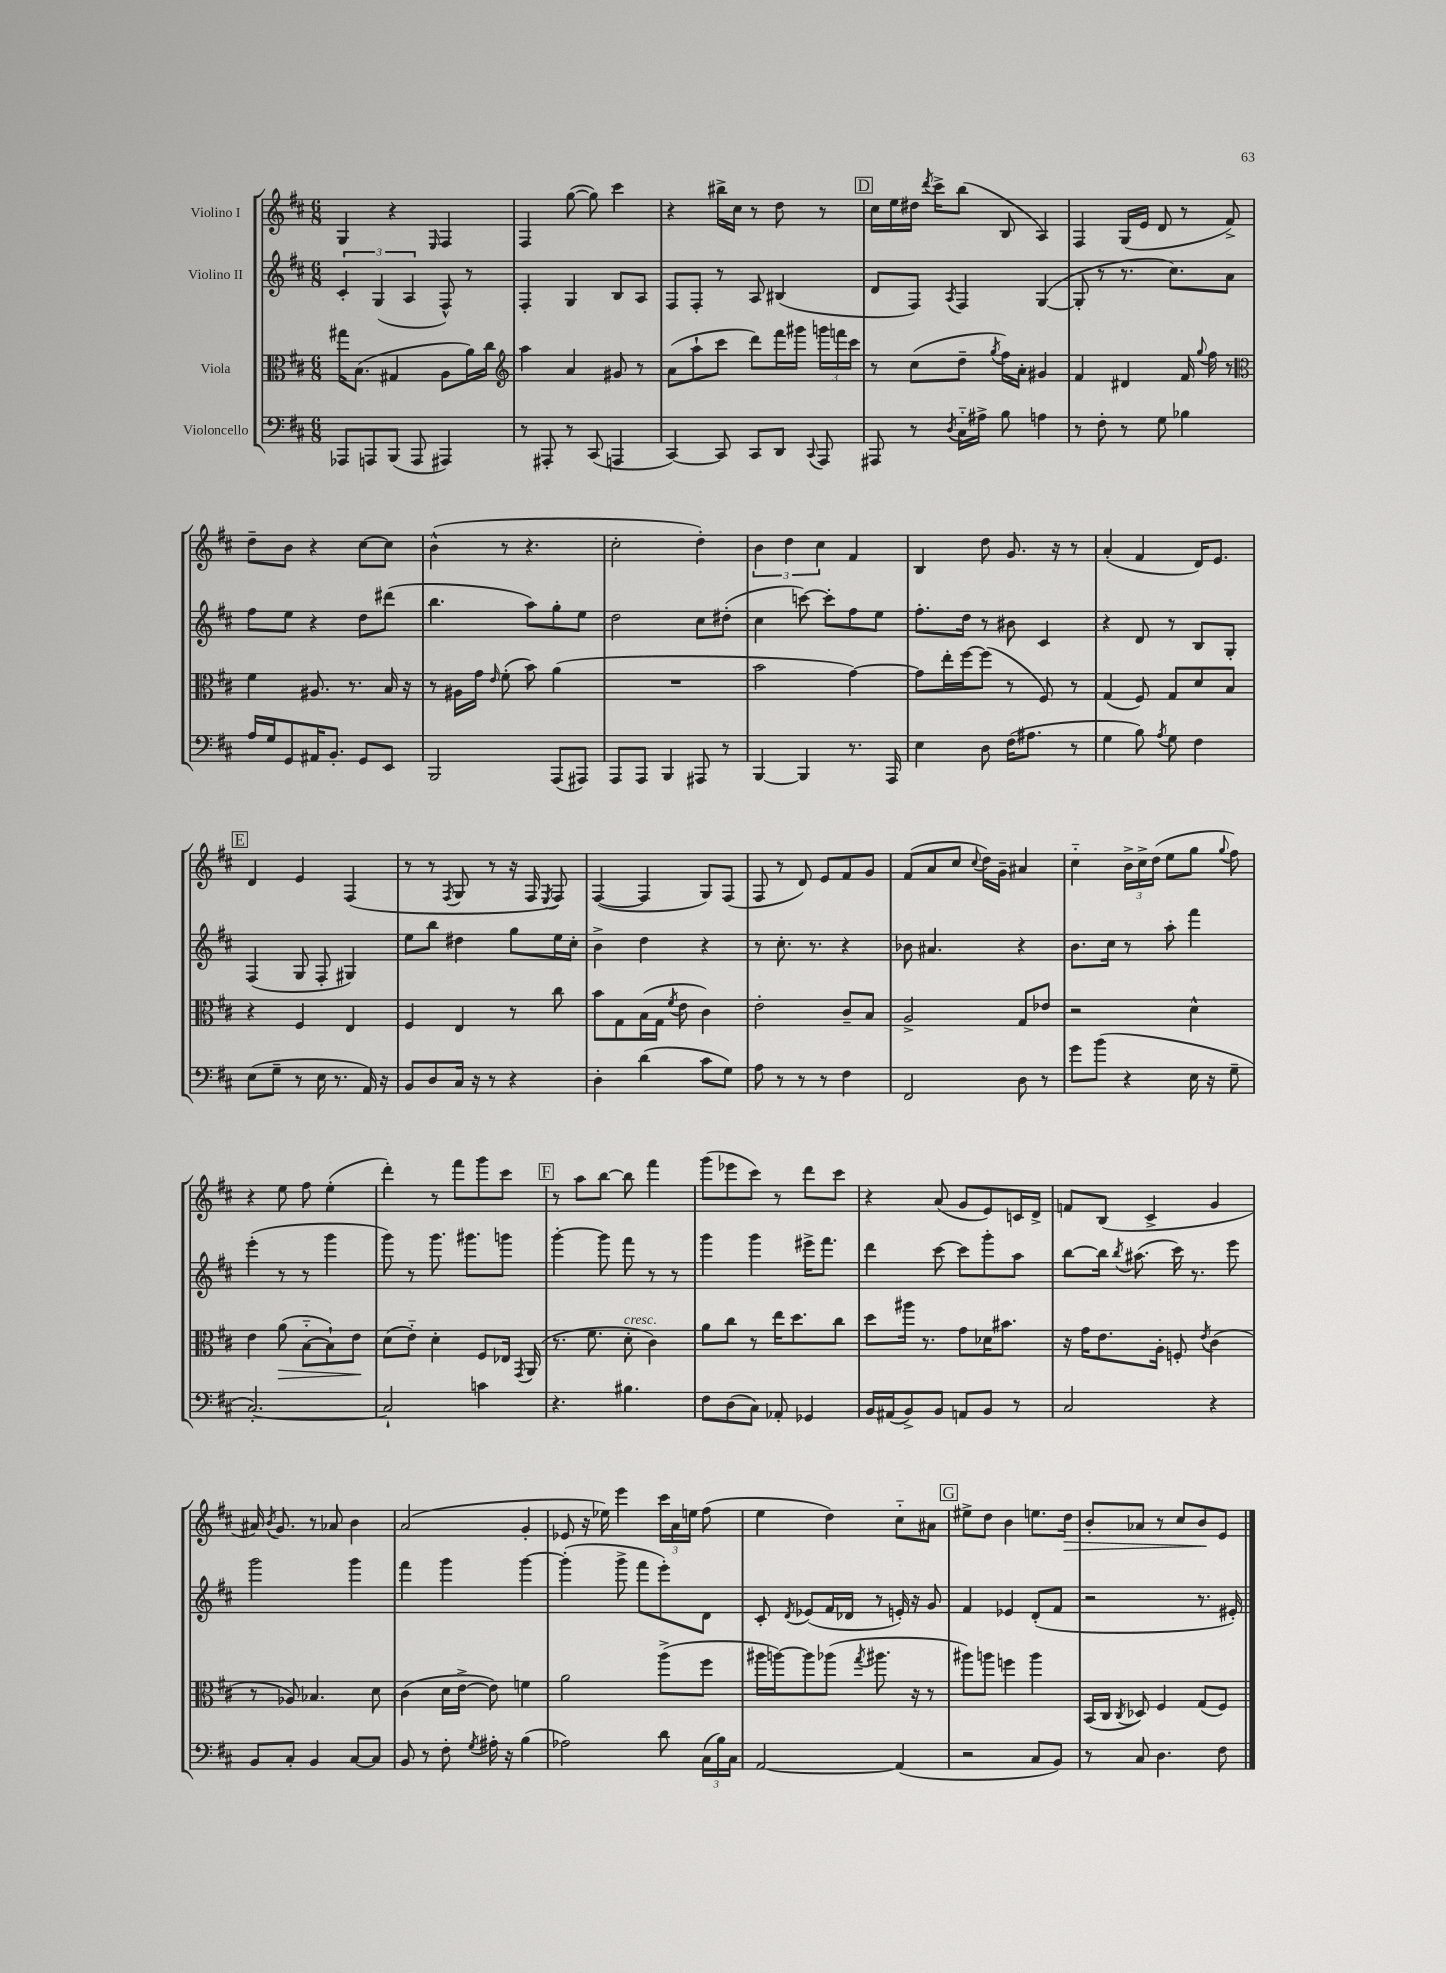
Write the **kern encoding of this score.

**kern	**kern	**dynam	**kern	**kern	**dynam
*part4	*part3	*part3	*part2	*part1	*part1
*staff4	*staff3	*staff3	*staff2	*staff1	*staff1
*I"Violoncello	*I"Viola	*	*I"Violino II	*I"Violino I	*
*clefF4	*clefC3	*	*clefG2	*clefG2	*
*k[f#c#]	*k[f#c#]	*	*k[f#c#]	*k[f#c#]	*
*M6/8	*M6/8	*	*M6/8	*M6/8	*
=26	=26	=26	=26	=26	=26
8AAA-X/L	16gg#X\KL	.	6c#'/	4G/	.
.	(8.B\J	.	.	.	.
8AAAn/	.	.	.	.	.
.	.	.	(6G/	.	.
(8BBB/J	4G#X/	.	.	4r	.
.	.	.	6A/	.	.
8AAA/	.	.	.	.	.
.	.	.	.	16qqE/	.
4AAA#X/)	8A\L	.	8F#^^/)	4F#/	.
.	16a\L)	.	8r	.	.
.	16cc#\JJ	.	.	.	.
=27	=27	=27	=27	=27	=27
*	*clefG2	*	*	*	*
8r	4aa\	.	4F#'/	4F#/	.
8AAA#X'/	.	.	.	.	.
8r	4a/	.	4G/	([8gg\	.
(8CC#/	.	.	.	8gg\])	.
4AAAn/	8g#X/	.	8B/L	4ccc#\	.
.	8r	.	8A/J	.	.
=28	=28	=28	=28	=28	=28
[4CC#/)	(8a\L	.	8F#/L	4r	.
.	8aa`\	.	8F#'/J	.	.
8CC#/]	8ccc#\J	.	8r	16bb#X^\LL	.
.	.	.	.	16cc#\JJ	.
8CC#/L	8ddd\L)	.	8A/	8r	.
8DD/J	16fff#\L	.	(4B#X/	8dd\	.
.	16ggg#X\JJ	.	.	.	.
8qqCC#/	.	.	.	.	.
8AAA/	24gggn\LL	.	.	8r	.
.	24fffn\	.	.	.	.
.	24ccc#\JJ	.	.	.	.
!!LO:REH:place=s1:t=D
=29	=29	=29	=29	=29	=29
8AAA#X/	8r	.	8d/L	16cc#\LL	.
.	.	.	.	16ee\	.
8r	(8cc#\L	.	8F#/J)	16dd#X\JJ	.
.	.	.	.	8qddd/	.
.	.	.	.	16ccc#^\KL	.
8qD/	.	.	8qA/	.	.
16C#\LL	8dd~\J	.	4F#/	(8bb\J	.
16A#X^\JJ	.	.	.	.	.
.	8qgg/	.	.	.	.
8B\	16ff#\LL)	.	.	8B/	.
.	16a'\JJ	.	.	.	.
4An\	4g#X/	.	([4G/	4A/)	.
=30	=30	=30	=30	=30	=30
8r	4f#/	.	8G'/]	4F#/	.
8F#'\	.	.	8r	.	.
8r	4d#X/	.	8.r	(16G/LL	.
.	.	.	.	16e/JJ	.
8G\	.	.	.	8d/	.
.	.	.	8.cc#\L)	.	.
4B-X\	16f#/	.	.	8r	.
.	8qqgg/	.	.	.	.
.	16ff#\	.	.	.	.
.	8r	.	8a\J	8f#^/)	.
!!LO:LB:g=z
=31	=31	=31	=31	=31	=31
*	*clefC3	*	*	*	*
16A/LL	4f#\	.	8ff#\L	8dd~\L	.
16G/J	.	.	.	.	.
8GG/	.	.	8ee\J	8b\J	.
16AA#X/K	8.A#X/	.	4r	4r	.
8.BB'/J	.	.	.	.	.
.	8.r	.	.	.	.
8GG/L	.	.	8dd\L	[8cc#\L	.
8EE/J	16B/	.	(8ddd#X\J	8cc#\J]	.
.	16r	.	.	.	.
=32	=32	=32	=32	=32	=32
2BBB/	8r	.	4.bb\	(4b^^\	.
.	16A#X\LL	.	.	.	.
.	16g\JJ	.	.	.	.
.	16qqe/	.	.	.	.
.	(8f#'\	.	.	8r	.
.	8b\)	.	8aa\L)	4.r	.
(8AAA/L	(4a\	.	8gg'\	.	.
8AAA#X/J)	.	.	8ee\J	.	.
=33	=33	=33	=33	=33	=33
8AAA/L	2.r	.	2dd\	2cc#'\	.
8AAA/J	.	.	.	.	.
4BBB/	.	.	.	.	.
8AAA#X/	.	.	8cc#\L	4dd'\)	.
8r	.	.	(8dd#X'\J	.	.
=34	=34	=34	=34	=34	=34
[4BBB/	2b\	.	4cc#\	6b\	.
.	.	.	.	6dd\	.
4BBB/]	.	.	[8cccn\)	.	.
.	.	.	.	6cc#\	.
.	.	.	8ccc'\L]	.	.
8.r	[4g\)	.	8ff#\	4f#/	.
.	.	.	8ee\J	.	.
16AAA/	.	.	.	.	.
=35	=35	=35	=35	=35	=35
4E\	8g\L]	.	8.ff#'\L	4B/	.
.	16ee'\L	.	.	.	.
.	[16ff#\J	.	16dd\Jk	.	.
8D\	(8ff#\J]	.	8r	8dd\	.
(16F#\KL	8r	.	8b#X\	8.g/	.
8.A#X\J	.	.	.	.	.
.	8F#/)	.	4c#/	.	.
.	.	.	.	16r	.
8r	8r	.	.	8r	.
=36	=36	=36	=36	=36	=36
4G\	(4G/	.	4r	(4a'/	.
8B\)	8F#/)	.	8d/	4f#/	.
8qA/	.	.	.	.	.
8G\	8G/L	.	8r	.	.
4F#\	8d/	.	8B/L	16d/KL)	.
.	.	.	.	8.e/J	.
.	8B/J	.	8G'/J	.	.
!!LO:LB:g=z
!!LO:REH:place=s1:t=E
=37	=37	=37	=37	=37	=37
(8E\L	4r	.	(4F#/	4d/	.
8G~\J	.	.	.	.	.
8r	4F#/	.	8G/	4e/	.
16E\	.	.	8F#'/	.	.
8.r	.	.	.	.	.
.	4E/	.	4G#X/)	(4F#/	.
16AA/)	.	.	.	.	.
16r	.	.	.	.	.
=38	=38	=38	=38	=38	=38
8BB/L	4F#/	.	8ee\L	8r	.
8D/	.	.	8bb\J	8r	.
.	.	.	.	8qF#/	.
16C#/Jk	4E/	.	4dd#X\	8G/	.
16r	.	.	.	.	.
8r	.	.	.	8r	.
4r	8r	.	8gg\L	16r	.
.	.	.	.	16F#/	.
.	.	.	.	8qE/	.
.	8cc#\	.	16ee\L	8F#/)	.
.	.	.	16cc#'\JJ	.	.
=39	=39	=39	=39	=39	=39
4D'\	8b\L	.	4b^\	([4F#/	.
.	8G\	.	.	.	.
(4d\	(16B\L	.	4dd\	4F#/]	.
.	16G\JJ	.	.	.	.
.	8qf#/	.	.	.	.
.	8e\	.	.	.	.
8c#\L	4c#\)	.	4r	8G/L)	.
8G\J)	.	.	.	(8F#/J	.
=40	=40	=40	=40	=40	=40
8A\	2e'\	.	8r	8F#/	.
8r	.	.	8.cc#'\	8r	.
8r	.	.	.	8d/)	.
.	.	.	8.r	.	.
8r	.	.	.	8e/L	.
4F#\	8c#~/L	.	4r	8f#/	.
.	8B/J	.	.	8g/J	.
=41	=41	=41	=41	=41	=41
2FF#/	2A^/	.	8b-X\	(8f#/L	.
.	.	.	4.a#X/	8a/	.
.	.	.	.	8cc#/J	.
.	.	.	.	8qqcc#/	.
.	.	.	.	16dd\LL)	.
.	.	.	.	16g~\JJ	.
8D\	8G/L	.	4r	4a#X/	.
8r	8e-X/J	.	.	.	.
=42	=42	=42	=42	=42	=42
8g\L	2r	.	8.b\L	4cc#\	.
(8b\J	.	.	.	.	.
.	.	.	16cc#\Jk	.	.
4r	.	.	8r	24b^\LL	.
.	.	.	.	24cc#^\	.
.	.	.	.	(24dd\JJ	.
.	.	.	8aa'\	8ee\L	.
16E\	4d^^\	.	4fff#\	8gg\J	.
16r	.	.	.	.	.
.	.	.	.	8qqgg/	.
8G~\	.	.	.	8ff#\)	.
!!LO:LB:g=z
=43	=43	=43	=43	=43	=43
[2.C#'/)	4e\	.	(4eee'\	4r	.
!	!	!LO:HP:b	!	!	!
.	(8a\	>	8r	8ee\	.
.	[8B\L	.	8r	8ff#\	.
.	8B`\])	.	4ggg\	(4ee'\	.
.	8e\J	.	.	.	.
.	.	]	.	.	.
=44	=44	=44	=44	=44	=44
2C#`/]	(8d\L	.	8ggg\)	4ddd'\)	.
.	8e\J)	.	8r	.	.
.	4d'\	.	8.ggg\	8r	.
.	.	.	.	8fff#\L	.
.	.	.	8.ggg#X\L	.	.
4cn\	8F#/L	.	.	8ggg\	.
.	16E-X/Jk	.	8gggn\J	8ccc#\J	.
.	8qGG/	.	.	.	.
.	(16AA/	.	.	.	.
!!LO:REH:place=s1:t=F
=45	=45	=45	=45	=45	=45
4.r	8.r	.	[4ggg'\	8r	.
.	.	.	.	8aa\L	.
.	8.f#\	.	.	.	.
.	.	.	8ggg\]	[8bb\J	.
!	!LO:TX:a:i:t=cresc.	!	!	!	!
4.B#X\	8d'\	.	8fff#\	8bb\]	.
.	4c#\)	.	8r	4fff#\	.
.	.	.	8r	.	.
=46	=46	=46	=46	=46	=46
8F#\L	8a\L	.	4ggg\	(8ggg\L	.
(8D\	8cc#\J	.	.	8eee-X\	.
8C#\J)	8r	.	4ggg\	8ccc#\J)	.
8AA-X'/	16ee\KL	.	.	8r	.
.	8.dd\	.	.	.	.
4GG-X/	.	.	16eee#X^\KL	8ddd\L	.
.	.	.	8.fff#\J	.	.
.	8cc#\J	.	.	8ccc#\J	.
=47	=47	=47	=47	=47	=47
16BB/LL	8dd\L	.	4ddd\	4r	.
(16AA#X/J	.	.	.	.	.
8BB^/)	16aa#X\Jk	.	.	.	.
.	8.r	.	.	.	.
8BB/J	.	.	[8ccc#\	(8a/	.
8AAn/L	8g\L	.	8ccc#\L]	8g/L	.
8BB/J	16d-X\K	.	8ggg'\	8e/)	.
.	8.b#X\J	.	.	.	.
8r	.	.	8aa\J	16cn/L	.
.	.	.	.	16d^/JJ	.
=48	=48	=48	=48	=48	=48
2C#/	16r	.	[8bb\L	8fn/L	.
.	16g\KL	.	.	.	.
.	8.e\	.	16bb\Jk]	(8B/J	.
.	.	.	8qbb/	.	.
.	.	.	(8.aa#X\	.	.
.	.	.	.	4c#^/	.
.	16A'\Jk	.	.	.	.
.	8Fn'/	.	16ccc#\)	.	.
.	.	.	8.r	.	.
.	8qe/	.	.	.	.
4r	(4c#\	.	.	4g/	.
.	.	.	8eee\	.	.
!!LO:LB:g=z
=49	=49	=49	=49	=49	=49
8BB/L	8r	.	2ggg\	16a#X/)	.
.	.	.	.	8qb/	.
.	.	.	.	8.g/	.
8C#'/J	8A-X/)	.	.	.	.
4BB/	4.B-X/	.	.	8r	.
.	.	.	.	8a-X/	.
[8C#/L	.	.	4ggg\	4b\	.
8C#/J]	8d\	.	.	.	.
=50	=50	=50	=50	=50	=50
8BB/	(4c#\	.	4fff#\	(2a/	.
8r	.	.	.	.	.
8F#'\	16d\LL	.	4ggg\	.	.
.	[16e^\JJ	.	.	.	.
8qG/	.	.	.	.	.
16A#X'\	8e\])	.	.	.	.
16r	.	.	.	.	.
(4B\	4fn\	.	[4ggg\	4g'/	.
=51	=51	=51	=51	=51	=51
2A-X\)	2a\	.	(4ggg'\]	8e-X/	.
.	.	.	.	16r	.
.	.	.	.	16ee-X\)	.
.	.	.	8ggg^\	4eee\	.
.	.	.	8fff#\L	.	.
8d\	(8aa^\L	.	8eee'\)	24ccc#\LL	.
.	.	.	.	24a\	.
.	.	.	.	24een\JJ	.
(24C#\LL	8ff#\J	.	8d\J	(8ff#\	.
24B\)	.	.	.	.	.
24C#\JJ	.	.	.	.	.
=52	=52	=52	=52	=52	=52
[2AA/	16aa#X\LL	.	8c#'/	4ee\	.
.	[16aan\J)	.	.	.	.
.	.	.	8qd/	.	.
.	8aa\]	.	(8e-X/L	.	.
.	(8aa-X\J	.	16f#/L	4dd\)	.
.	.	.	16d-X/JJ	.	.
.	8qgg/	.	.	.	.
.	8.aa#X\	.	8r	.	.
(4AA/]	.	.	16en'/)	8cc#\L	.
.	16r	.	16r	.	.
.	8r	.	8g/	8a#X\J	.
!!LO:REH:place=s1:t=G
=53	=53	=53	=53	=53	=53
2r	8aa#X\L)	.	4f#/	8ee#X^\L	.
.	8aan\J	.	.	8dd\J	.
.	4ffn\	.	4e-X/	4b\	.
8C#/L	4aa\	.	(8d'/L	8.een\L	.
8BB/J)	.	.	8f#/J	.	.
!	!	!	!	!	!LO:HP:b
.	.	.	.	16dd\Jk	>
=54	=54	=54	=54	=54	=54
8r	(16BB/LL	.	2r	8b'/L	.
.	16C#/JJ	.	.	.	.
.	8qC#/	.	.	.	.
8C#/	8D-X/)	.	.	8a-X/J	.
4.D\	4F#/	.	.	8r	.
.	.	.	.	8cc#/L	.
.	(8G/L	.	8.r	8b/	.
8F#\	8F#/J)	.	.	8e/J	]
.	.	.	16e#X'/)	.	.
==	==	==	==	==	==
*-	*-	*-	*-	*-	*-
